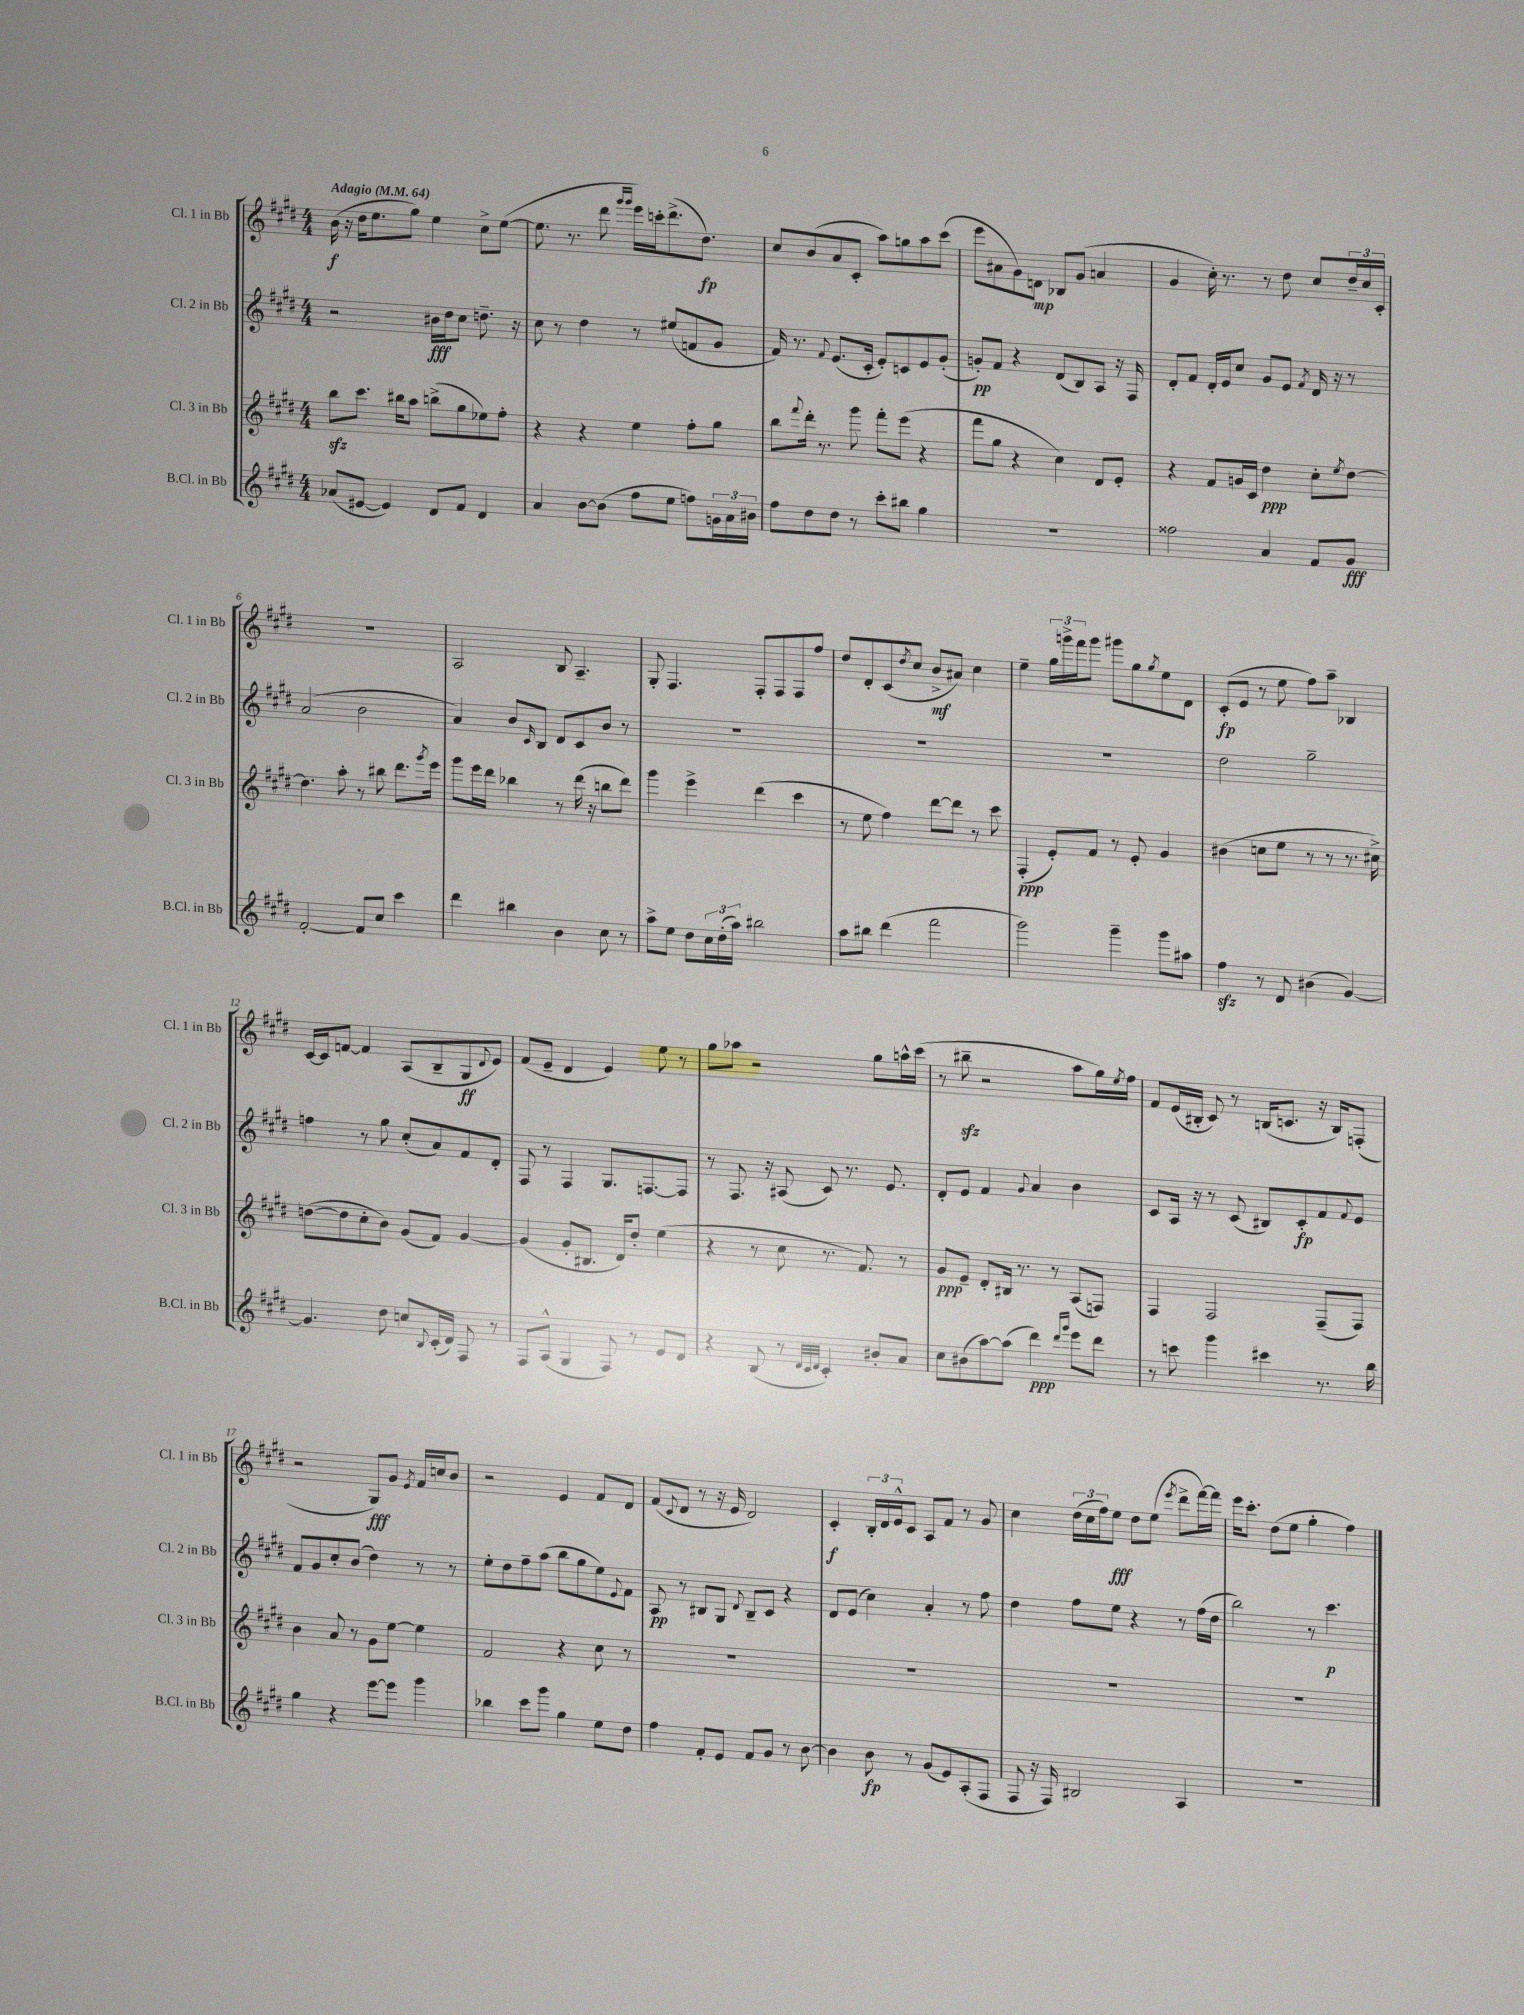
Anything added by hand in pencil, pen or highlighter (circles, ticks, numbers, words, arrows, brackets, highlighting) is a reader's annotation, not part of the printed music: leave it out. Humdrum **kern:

**kern	**kern	**kern	**kern
*staff4	*staff3	*staff2	*staff1
*clefG2	*clefG2	*clefG2	*clefG2
*k[f#c#g#d#]	*k[f#c#g#d#]	*k[f#c#g#d#]	*k[f#c#g#d#]
*M4/4	*M4/4	*M4/4	*M4/4
*MM64	*MM64	*MM64	*MM64
(8a-/L	8bb\L	2r	(16b\
.	.	.	16r
[8e#/J	8.ccc#\J	.	16dd#\LK
.	.	.	8.ee\
4e#/])	.	.	.
.	16bb#\LK	.	.
.	8aa\J	.	8gg#\J)
8d#/L	(8bb^\L	16b#\LL	4ee\
.	.	16dd#\J	.
8f#/J	8gg#\	8cc#\J	.
4d#/	8ee-\)	8.dd~\	8cc#^\L
.	8ff#'\J	.	([8ee\J
.	.	16r	.
=	=	=	=
4a/	4r	8cc#\	8.ee\]
.	.	8r	.
.	.	.	8.r
[8b\L	4r	4dd#\	.
(8b\]J	.	.	8ddd#\
.	.	.	16qqggg#/LL
.	.	.	16qqggg#/JJ
8ff#\L	4ee\	8r	16eee\LL)
.	.	.	16ccc'\J
8ee\J	.	(8ee#/L	(8.ddd#^\
8ff\L)	8ff#'\L	8f/	.
.	.	.	8.dd#\J)
24g\L	8gg#\J	8g#/J	.
24a\	.	.	.
24b#\JJ	.	.	.
=	=	=	=
8ff#\L	8bb\L	16f#/)	8cc#/L
.	.	8.r	.
.	8qqfff#/	.	.
8dd#\	16ddd#'\Jk	.	(8b/
.	8.r	.	.
.	.	8qqf#/	.
8dd#\J	.	(8.e/L	8a/
8r	8ggg#\	.	8c#'/J
.	.	16c#'/Jk	.
8ccc#'\L	8fff#'\L	8e'/L)	8aa\L)
8bb#\J	(8eee\J	8c/	8gg\
4gg#\	4r	8e/	8aa\
.	.	(8g#'/J	(8ccc#\J
=	=	=	=
1r	8fff#\L	8g'/L)	8eee\L
.	8gg#\J	8f#/J	8a#\
.	4r	4r	8g#\)
.	.	.	8d\J
.	4cc#\)	(8d#/L	8B-/L
.	.	8B/)	(8g#/J
.	8d#/L	8A/J	4a/
.	8e'/J	16r	.
.	.	16F#/	.
=	=	=	=
2ff##\	4r	8d#'/L	4g#/
.	.	8f#/J	.
.	8f#/L	16d#'/LL	16cc#'\)
.	.	16e/J	8.r
.	16g/L	8cc#/J	.
.	16c#/JJ	.	.
4a/	4dd#\	8g#/L	8r
.	.	8e/J	8dd#\
.	.	8qf#/	.
8f#/L	8cc#'\L	16d#/	8cc#/L
.	.	16r	.
.	8qee/	.	.
8g#/J	[8dd#\J	8r	24dd#~/L
.	.	.	24cc#/
.	.	.	24c#'/JJ
=	=	=	=
[2f#'/	4.dd#\]	(2a/	1r
.	8aa'\	.	.
8f#/]L	8r	2b\	.
8cc#/J	8bb#\	.	.
4ccc#\	8.ddd#\L	.	.
.	8qggg#/	.	.
.	16eee\Jk	.	.
=	=	=	=
4ddd#\	8ggg#\L	4a/)	2A/
.	16eee\L	.	.
.	16ddd#\JJ	.	.
4bb#\	4bb-\	8b/L	.
.	.	16qqc#/	.
.	.	8B/J	.
4b\	8r	8d#/L	8B/
.	(16ddd#\	8c#/	4.A~/
.	16r	.	.
8cc#\	8bb\L	8b/J	.
8r	8ddd#\J)	8r	.
=	=	=	=
8aa^\L	4ggg#\	1r	8G#'/
8ee\J	.	.	4.F#/
8dd#\L	4eee^\	.	.
24cc#\L	.	.	.
(24dd#'\	.	.	.
24aa\JJ)	.	.	.
2bb#\	(4ddd#\	.	8F#'/L
.	.	.	8F#/
.	4ccc#\	.	8F#/
.	.	.	8ff#/J
=	=	=	=
8aa\L	8r	1r	8dd#/L
8bb#\J	8ee\	.	8d#'/
(4ddd#\	4ff#\)	.	(8c#/
.	.	.	8qdd#/
.	.	.	8cc#/J
2fff#\	[8ddd#\L	.	8b^/L
.	8ddd#\]J	.	8a#/J)
.	8r	.	4cc#\
.	8ccc#\	.	.
=	=	=	=
2ggg#\)	(4F#'/	1r	4ee~\
.	8e'/L)	.	24gg#\LL
.	.	.	24ggg^\
.	.	.	24fff#\J
.	8f#/J	.	8ggg\J
4ggg#~\	8r	.	8ggg#\L
.	8e'/	.	8gg#\
.	.	.	8qgg#/
8ggg#\L	4g#/	.	8ee\
8aa#\J	.	.	8d#\J
=	=	=	=
4ff#\	(4b#\	2dd#\	(8c#'/L
.	.	.	8e/J
8r	8cc\L	.	8r
8d#/	8ee\J	.	8ee\
(4b#\	8r	2gg#~\	8ff#\L)
.	8r	.	8aa~\J
[4g#/)	8.r	.	4B-/
.	16cc#^\)	.	.
=	=	=	=
4.g#/]	([8dd\L	4ff\	[16c#/LL
.	.	.	16c#/]J
.	8dd\]	.	[8f/J
.	8cc#'\	8r	4f/]
8dd#\	8b\J)	8gg#\	.
8cc/L	(8g#/L	(8cc#'/L	(8A/L
8qqB/	.	.	.
(16c#'/L	8f#/J)	8a/)	8B~/
16d#/JJ)	.	.	.
8F#/	[4g#/	8f#/	8G#/
.	.	.	8qqd#/
8r	.	8d#'/J	8e/J)
=	=	=	=
8F#/L	(4g#/]	8F#/	(8f#/L
(8A^^/J	.	8r	8e~/J
4G#/	8g#'/L	4F#/	4d#/
.	8.B#/J	.	.
8F#/)	.	8.G#/L	4e/)
.	16d#/LK)	.	.
8r	8dd#'/J	.	.
.	.	[8.F/	.
8e/L	(4ee\	.	8ee\
8d#/J	.	8F/]J	8r
=	=	=	=
4r	4r	8r	8gg#\L
.	.	8.F#/	8aa-\J
(8B/	8r	.	2r
.	.	16r	.
8r	8cc#\	(8A#/	.
32qqd#/LLL	.	.	.
32qqc#/	.	.	.
32qqd#/JJJ	.	.	.
4c#'/)	8.r	8c#/)	.
.	.	8.r	.
.	8.f#/)	.	.
8b#'/L	.	.	8gg#\L
.	.	8.e/	.
8a/J	8r	.	16aa^^\L
.	.	.	(16ccc#\JJ
=	=	=	=
8cc#\L	8g#/L	8d#'/L	8r
(8b#\	8e~/J	8e/J	8bb#~\
[8aa\)	8d#'/L	4f#/	2r
(8aa\]J	16B#/Jk	.	.
.	8.r	.	.
.	.	8qqg#/	.
4ddd#\)	.	4a/	.
.	8r	.	.
16qqddd#/LL	.	.	.
16qqggg#/JJ	.	.	.
8eee\L	(8A/L	4b\	8aa\L
8ddd#\J	8F/J)	.	16gg#\L)
.	.	.	8qee/
.	.	.	16ff#\JJ
=	=	=	=
8r	4F#/	8c#/L	8f#/L
8ccc\	.	16A/Jk	(16e/L
.	.	16r	16B#'/JJ
4ggg#\	2F#/	8r	8c#/)
.	.	(8c#/	8r
4ccc#\	.	8B#/L)	(16B/LK
.	.	.	8.c/J
.	.	8c#'/	.
8.r	(8F#~/L	8f#/	16r
.	.	.	16B/LK)
.	.	8qqf#/	.
.	8F#/J)	8e/J	(8F'/J
16bb\	.	.	.
=	=	=	=
4gg#\	4b\	8f#/L	2r
.	.	8g#/	.
4r	8a/	8cc#'/	.
.	8r	(8b/J	.
[8eee\L	8g#\L	4dd#\)	8G#/L)
8eee\]J	[8ee\J	.	8g#/J
.	.	.	8qe/
4ggg#\	4ee\]	8r	16f#/LL
.	.	.	16cc/J
.	.	8r	8b/J
=	=	=	=
4bb-\	2f#/	8ee'\L	2r
.	.	8dd#\	.
8ccc#\L	.	8ff#~\	.
8ggg#\J	.	(8aa\J	.
4gg#\	4r	8bb\L	4e/
.	.	8gg#\	.
8ee\L	8cc#\	8ee\)	8f#/L
.	.	8qqe/	.
8dd#\J	8r	8f#\J	8d#/J
=	=	=	=
4ff#\	1r	8A/	(8f#/L
.	.	.	8qqc#/
.	.	8r	8d#/J
8f#'/L	.	8B#/L	8r
8e/J	.	8G#/J	16r
.	.	.	16e/
.	.	8qqd#/	.
8f#/L	.	8B#~/L	2d#/)
8g#/J	.	8c#/J	.
8r	.	4r	.
[8b\	.	.	.
=	=	=	=
4b\]	1r	8d#/L	4c#'/
.	.	(8e/J	.
8b\	.	4cc#\)	24B'/LL
.	.	.	24d#/
.	.	.	24e^^/J
8r	.	.	8c#/J
(8g#/L	.	4a'/	8A/L
8e/)	.	.	8f#/J
(8A'/	.	8r	8r
8F#/J	.	8ff#\	8g#/
=	=	=	=
8F#/	1r	4dd#\	4cc#\
16r	.	.	.
16F#/)	.	.	.
2B#/	.	8ff#\L	(24dd#\LL
.	.	.	24cc#\
.	.	.	24ff#\J)
.	.	8ee\J	8ee\J
.	.	4r	8dd#\L
.	.	.	(8ee\J
.	.	.	8qeee/
4A/	.	8r	8ddd#^\L
.	.	(16ff#\LL	[16fff#\L)
.	.	16dd#\JJ	16fff#\]JJ
=	=	=	=
1r	1r	2bb\)	16eee\LK
.	.	.	8.ccc#'\J
.	.	.	(8dd#\L
.	.	.	8ee\J
.	.	8r	4gg#'\
.	.	4.ccc#\	.
.	.	.	4ff#\)
==	==	==	==
*-	*-	*-	*-
